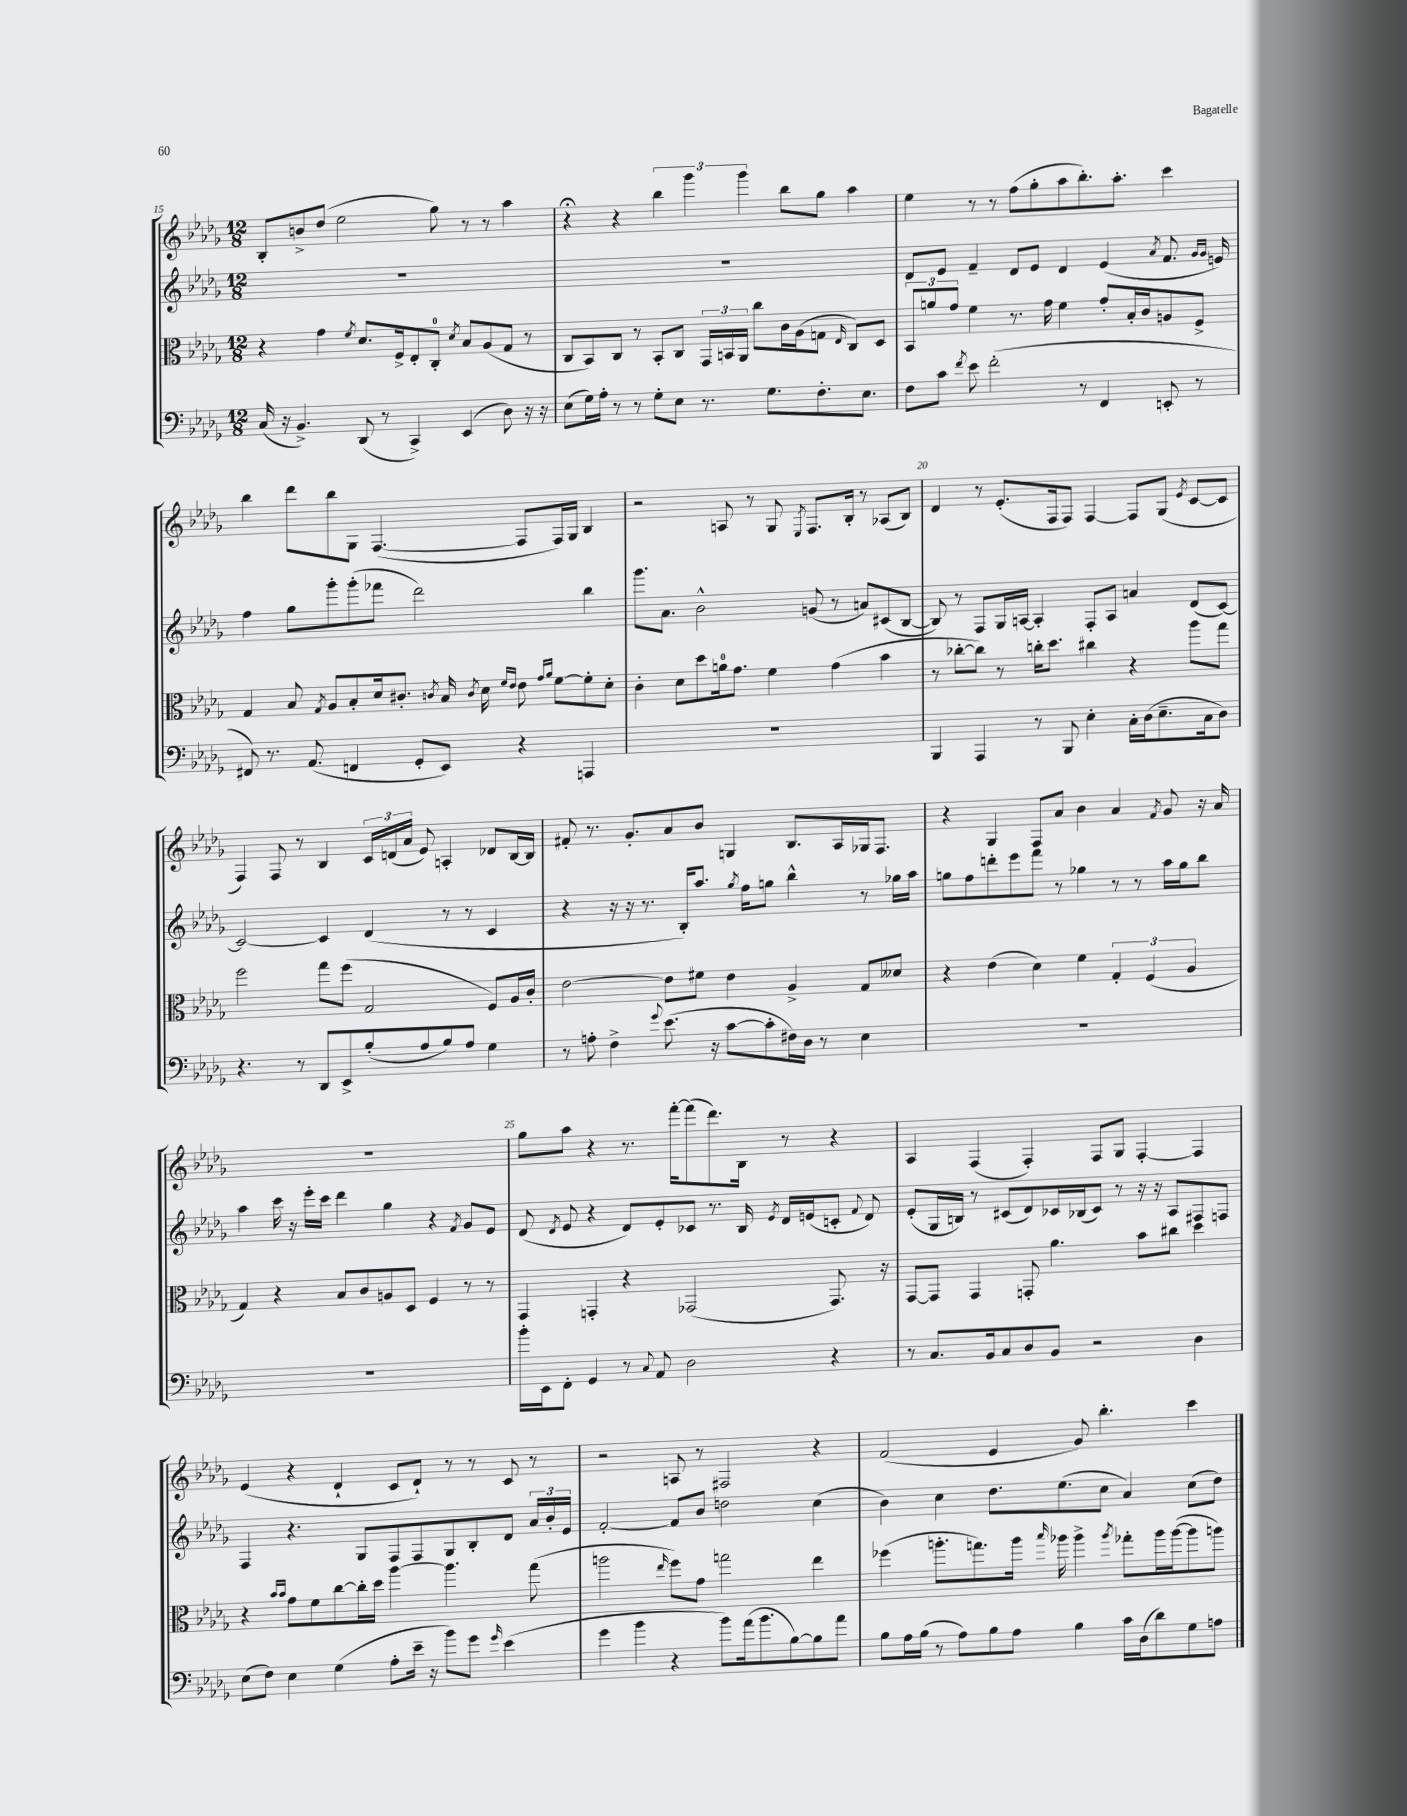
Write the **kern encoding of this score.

**kern	**kern	**kern	**kern
*part4	*part3	*part2	*part1
*staff4	*staff3	*staff2	*staff1
*clefF4	*clefC3	*clefG2	*clefG2
*k[b-e-a-d-g-]	*k[b-e-a-d-g-]	*k[b-e-a-d-g-]	*k[b-e-a-d-g-]
*M12/8	*M12/8	*M12/8	*M12/8
=15	=15	=15	=15
(16C/	4r	1.r	8B-'/L
16r	.	.	.
4.BB-^/)	.	.	8bn^/
.	4g-\	.	(8dd-/J
.	.	.	2ee-\
.	8qf/	.	.
(8DD-/	8.d-/L	.	.
8r	.	.	.
.	16F^/k	.	.
4CC^/)	8E-'/	.	.
.	8C'/J	.	8gg-\)
.	8qd-/	.	.
(4EE-/	8B-/L	.	8r
.	(8A-/	.	8r
8D-\)	8G-/J	.	4aa-\
16r	8r	.	.
16r	.	.	.
=16	=16	=16	=16
(8E-\L	8C/L	1.r	4r;<
16G-\L)	8BB-/)	.	.
16A-'\JJ	.	.	.
8r	8C/J	.	4r
8r	8r	.	.
8G-'\L	8BB-'/L	.	6bb-\
8E-\J	8C/J	.	.
.	.	.	6ggg-\
8.r	24GG-/LL	.	.
.	24BBn/	.	.
.	24AA-/JJ	.	6ggg-\
.	8cc\L	.	.
8.G-\L	.	.	.
.	16c\L	.	8bb-\L
.	(16A-\J	.	.
8.F'\	8Gn\J	.	8gg-\J
.	16qqE-/	.	.
.	8C/L)	.	4aa-\
8.E-\J	.	.	.
.	8D-/J	.	.
=17	=17	=17	=17
8F\L	12BB-/L	8d-/L	4ee-\
.	12an/	.	.
8c\J	.	8e-/J	.
.	12g-/J	.	.
8qf/	.	.	.
8e-\	4f\	4f~/	8r
(2f'\	.	.	8r
.	8.r	8d-/L	(8ff\L
.	.	8e-/J	8gg-'\
.	16g-\	.	.
.	4f\	4d-/	8aa-\
8r	.	.	8.bb-'\)
4FF/	8g-'/L	(4e-/	.
.	.	.	8.aa-'\J
.	16B-'/L	.	.
.	16c/J	.	.
.	.	8qa-/	.
8EEn'/	8An/	8.f/	4ccc\
8r	8F^/J	.	.
.	.	16qqg-/LL	.
.	.	16qqg-/JJ	.
.	.	16en/)	.
!!LO:LB:g=z
=18	=18	=18	=18
8FF#X/)	4G-/	4ff\	4bb-\
8.r	.	.	.
.	8B-/	8gg-\L	8ddd-\L
(8.AA-/	.	.	.
.	8qG-/	.	.
.	8A-/L	8ggg-'\	8bb-\
4FFn/	8B-'/	(8ggg-'\	8G-\J
.	16d-/k	8fff-X\J	([4.F/
.	8.c#X'/J	.	.
8GG-'/L	.	2ddd-\)	.
.	8qcn/	.	.
8EE-/J)	16B-/	.	.
.	8qc/	.	.
.	16d-\	.	.
.	16qqf/LL	.	.
.	16qqe-/JJ	.	.
4r	8e-\	.	8F/L]
.	16qqg-/LL	.	.
.	16qqa-/JJ	.	.
.	[8f\L	.	16F/L)
.	.	.	16G-/JJ
4AAAn/	8f'\]	4bb-\	4B-/
.	8d-'\J	.	.
=19	=19	=19	=19
1.r	4c'\	8.ggg-\L	2r
.	.	8.a-\J	.
.	8d-\L	.	.
.	8dd-\	2b-^^\	.
.	16an\k	.	8An/
.	8.g-\J	.	.
.	.	.	8r
.	4f\	.	8G-/
.	.	.	8qE-/
.	.	(8gn/	8.F/L
.	(4g-\	8r	.
.	.	.	16B-'/Jk
.	.	8an/L)	8r
.	4b-\	(8c#X/	(8A-X/L
.	.	[8B-/J	8B-/J)
=20	=20	=20	=20
4BBB-/	8r	8B-/])	4d-/
.	[8cc-X'\L	8r	.
4AAA-/	8cc-\J])	8F/L	8r
.	8r	16G-/L	(8.e-'/L
.	.	[16An/JJ	.
8r	16ccn'\KL	4A'/]	.
.	8.dd-\J	.	16F/k
8BBB-/	.	.	8F/J)
4E-'\	4cc#X\	8F'/L	[4F/
.	.	8A/J	.
16C'\LL	4r	4an/	8F/L]
(16D-\J	.	.	.
8.E-~\	.	.	(8G-/J
.	.	.	8qe-/
.	8aa-\L	(8d-/L	[8c/L
16C\k	.	.	.
8D-\J)	8gg-\J	[8c/J)	8c/J]
!!LO:LB:g=z
=21	=21	=21	=21
4.r	2ff\	2c/_	4F/)
.	.	.	8F/
8r	.	.	8r
8DD-/L	8gg-\L	4c/]	4B-/
8EE-^/	(8ff\J	.	.
(8B-'/	2G-/	(4d-/	24c/LL
.	.	.	(24dn/
.	.	.	24a-/JJ
8A-/	.	.	8e-/)
8B-/)	.	8r	4An'/
8A-/J	.	8r	.
4G-\	8F/L)	4c/	8d-X/L
.	16A-/L	.	[16B-/L
.	16c'/JJ	.	16B-/JJ]
=22	=22	=22	=22
8r	[2e-\	4r	8f#X'/
8An'\	.	.	8.r
4F^\	.	16r	.
.	.	16r	8.g-'/L
.	.	8.r	.
8qqg-/	.	.	.
(8.e-\	8e-\L]	.	8a-/
.	.	16B-'/KL)	.
.	8f#X\J	8.aa-/J	8b-/J
16r	.	.	.
[8c\L	4e-\	.	4Gn/
.	.	8qgg-/	.
.	.	16ff\KL	.
8c'\]	.	8ggn\J	.
16F#X\L)	4A-^/	4bb-^^\	8.B-/L
16D-\JJ	.	.	.
8r	.	.	.
.	.	.	16A-/L
4E-\	8G-/L	8r	16G-X/J
.	.	.	8.F/J
.	8d--X/J	16gg-X\LL	.
.	.	16aa-\JJ	.
=23	=23	=23	=23
1.r	4r	8ggn\L	4r
.	.	8ff\	.
.	(4e-\	8dddn'\	4G-/
.	.	8eee-\	.
.	4d-\)	8fff\J	8F/L
.	.	8r	8a-/J
.	4f\	4gg-X\	4b-\
.	6G-'/	8r	4a-/
.	.	8r	.
.	(6F/	.	.
.	.	.	8qf/
.	.	16aa-\LL	8g-/
.	.	16gg-\J	.
.	6A-/	.	.
.	.	8bb-\J	16r
.	.	.	16a-/
!!LO:LB:g=z
=24	=24	=24	=24
1.r	4G-/)	4aa-\	1.r
.	4r	16ccc\	.
.	.	16r	.
.	.	16eee-'\LL	.
.	.	16ccc\JJ	.
.	8B-/L	4ddd-\	.
.	8c/	.	.
.	8An/	4gg-\	.
.	8D-/J	.	.
.	4F/	4r	.
.	.	8qf/	.
.	8r	8g-/L	.
.	8r	8e-/J	.
=25	=25	=25	=25
16b-'\LL	4GG-/	(8d-/	8gg-\L
16EE-\J	.	.	.
.	.	8qd-/	.
8FF'\J	.	8e-/	8aa-\J
4GG-/	4GGn'/	4r	4r
8r	4r	8d-/L)	8.r
8qqC/	.	.	.
8AA-/	.	8e-'/	.
.	.	.	[16fff'\KL
2D-\	(2GG-X/	8c-X/J	(8fff\]
.	.	8.r	8.ddd-\)
.	.	16B-/	16B-\Jk
.	.	8qe-/	.
.	.	16d-/LL	8r
.	.	(16en/J	.
4r	8.GG-/)	8cn'/J	4r
.	.	8qqf/	.
.	.	8d-/)	.
.	16r	.	.
=26	=26	=26	=26
8r	[8GG-/L	(8e-'/L	4A-/
8.C/L	8GG-/J]	16G-/L	.
.	.	16Bn/JJ)	.
.	4GG-/	8r	(4F/
16BB-/k	.	.	.
8C/	.	(8c#X/L	.
8D-/	8GGn'/	8d-/)	4F'/)
8BB-/J	4.a-\	16c-X/L	.
.	.	(16B-X/J	.
2r	.	8c-/J)	8F/L
.	.	8r	8G-/J
.	8b-\L	16r	[4F'/
.	.	16r	.
.	8cc#X\J	8A-/L	.
4D-\	4dd-\	8F#X/	4F/]
.	.	8Fn/J	.
!!LO:LB:g=z
=27	=27	=27	=27
(8E-\L	4r	4F/	(4e-/
8F\J)	.	.	.
.	16qqb-/LL	.	.
.	16qqb-/JJ	.	.
4E-\	8g-\L	4.r	4r
.	8f\	.	.
(4G-\	[8cc\	.	4d-`/
.	16cc'\L]	8G-/L	.
.	16dd-\JJ	.	.
8A-'\L	[4aa-\	8F/	8c/L
16e-~\Jk	.	8F/	8d-`/J)
16r	.	.	.
8b-\L)	4.aa-\]	8G-/	8r
8g-\J	.	8B-'/	8r
16qqg-/	.	.	.
(4e-\	.	8d-/J	8c/
.	(8gg-\	24a-/LL	8r
.	.	24b-'/	.
.	.	24e-/JJ	.
=28	=28	=28	=28
4g-\	2aan\	[2f'/	2r
4b-\	.	.	.
.	16qqee-/	.	.
4r	8ff\L)	8f/L]	8An/
.	8g-\J	8b-/J	8r
8b-\L)	2ggn\	2ddn\	2F#X/
(16a-\k	.	.	.
8.b-\	.	.	.
[8B-\)	.	.	.
8B-\]	4ee-\	(4cc\	4r
8a-\J	.	.	.
=29	=29	=29	=29
8B-\L	(4ff-X\	4b-\)	(2f/
16A-\L	.	.	.
(16B-\JJ	.	.	.
8r	8.aan'\L	4cc\	.
8A-\L)	.	.	.
.	8.ggn\)	.	.
8B-\	.	8.dd-\L	4e-/
8A-\J	16aa\Jk	.	.
.	16qqbb-/	.	.
.	16aa-X\	(8.ee-\	.
4B-\	4aa-^\	.	8g-/)
.	.	8cc\J	4.bb-'\
.	8qaa-/	.	.
16c\LL	8gg-X'\L	4a-/)	.
(16D-\J	.	.	.
8d-\)	16aa-\L	.	.
.	([16aa-\J	.	.
8G-\	8aa-\]	(8cc\L	4ccc\
8An\J	8aan\J)	8dd-\J)	.
==	==	==	==
*-	*-	*-	*-
